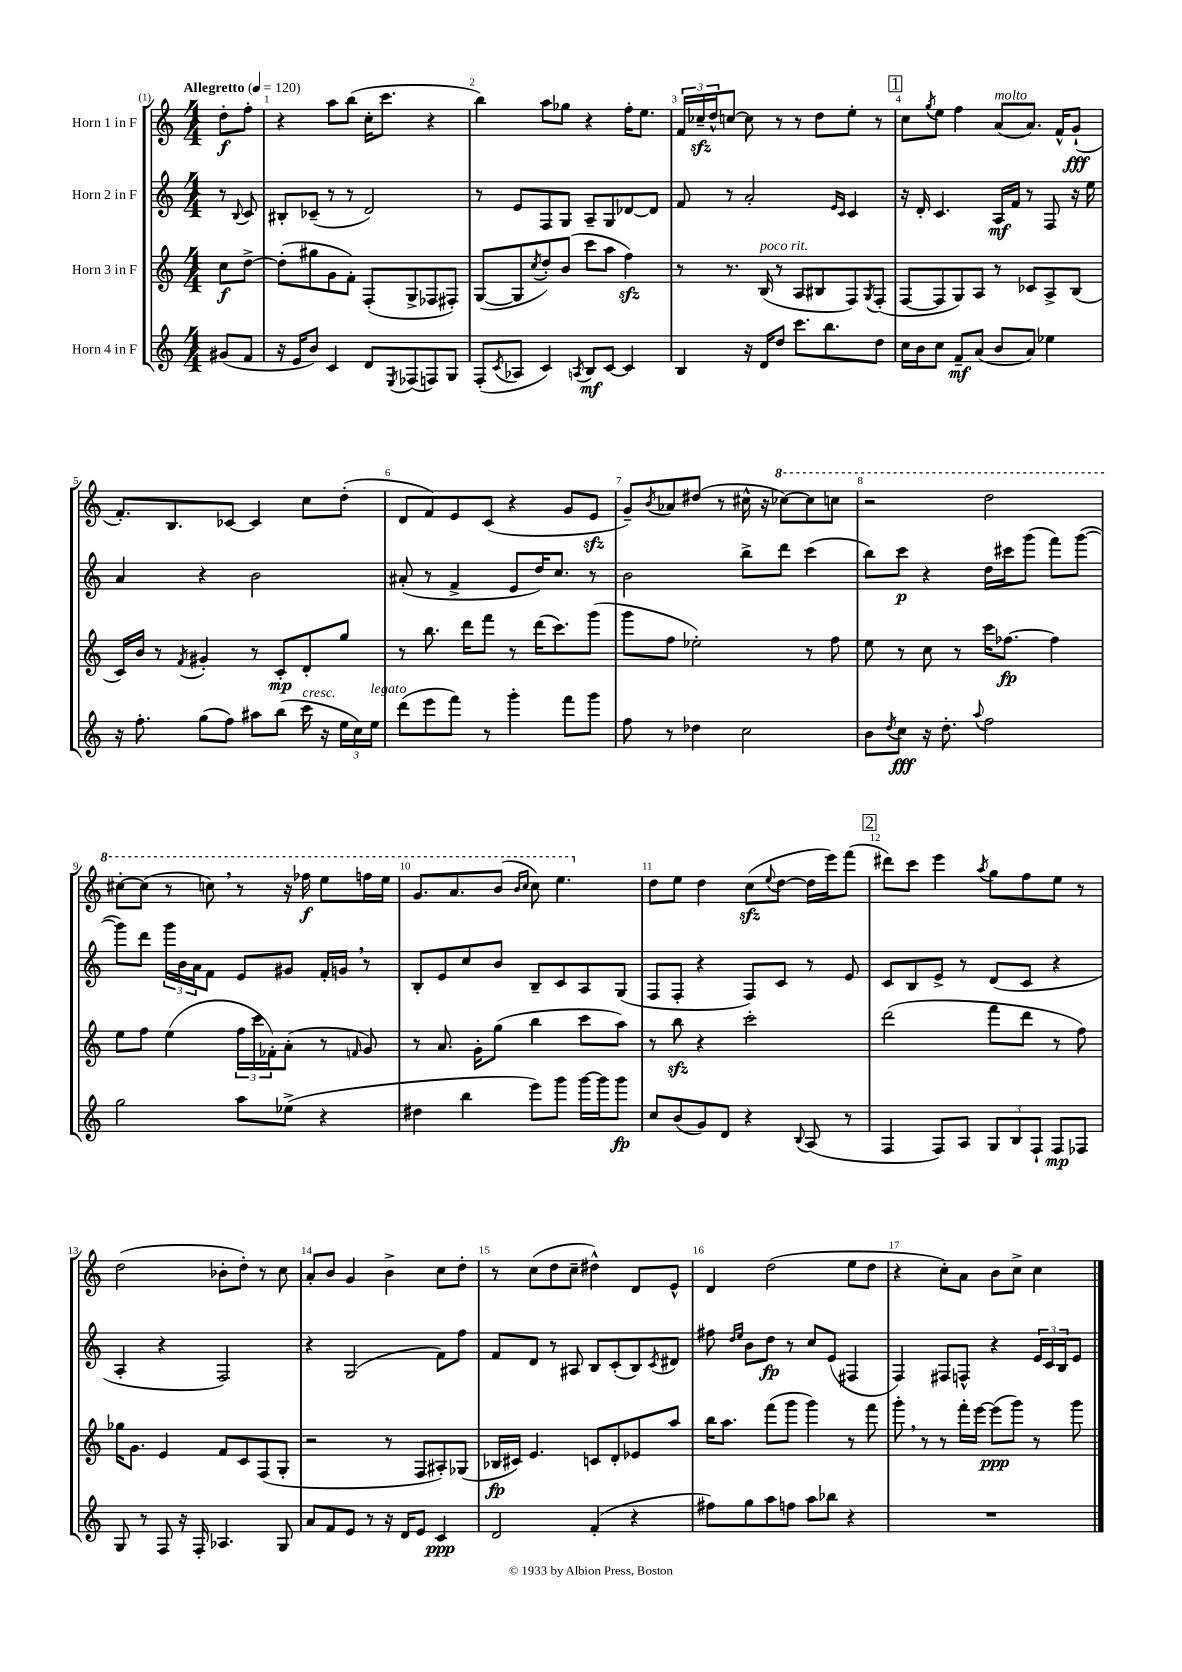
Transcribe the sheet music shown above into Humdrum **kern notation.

**kern	**dynam	**kern	**dynam	**kern	**dynam	**kern	**dynam
*part4	*part4	*part3	*part3	*part2	*part2	*part1	*part1
*staff4	*staff4	*staff3	*staff3	*staff2	*staff2	*staff1	*staff1
*I"Horn 4 in F	*	*I"Horn 3 in F	*	*I"Horn 2 in F	*	*I"Horn 1 in F	*
*clefG2	*	*clefG2	*	*clefG2	*	*clefG2	*
*k[]	*	*k[]	*	*k[]	*	*k[]	*
*M4/4	*	*M4/4	*	*M4/4	*	*M4/4	*
*MM120	*	*MM120	*	*MM120	*	*MM120	*
=	=	=	=	=	=	=	=
!	!	!	!	!	!	!LO:TX:a:B:t=Allegretto	!
(8g#X/L	.	8cc\L	f	8r	.	8dd'\L	f
.	.	.	.	8qqB/	.	.	.
8f/J	.	[8dd^\J	.	8c/	.	8ff'\J	.
=1	=1	=1	=1	=1	=1	=1	=1
16r	.	(8dd'\L]	.	8B#X'/L	.	4r	.
16e/KL	.	.	.	.	.	.	.
8b/J)	.	8gg#X\	.	(8c-X~/J	.	.	.
4c/	.	8g\	.	8r	.	8aa\L	.
.	.	8f'\J)	.	8r	.	(8bb\J	.
8d/L	.	(8F'/L	.	2d/)	.	16cc'\KL	.
.	.	.	.	.	.	8.ccc\J	.
8qE/	.	.	.	.	.	.	.
(8F-X/	.	8G^/	.	.	.	.	.
8Fn/)	.	8F-X/	.	.	.	4r	.
8G/J	.	8F#X'/J)	.	.	.	.	.
=2	=2	=2	=2	=2	=2	=2	=2
(8F'/L	.	([8G/L	.	8r	.	4bb\)	.
8qc/	.	.	.	.	.	.	.
8A-X/J	.	8G/]	.	8e/L	.	.	.
.	.	8qcc/	.	.	.	.	.
4c/)	.	8dd'/)	.	8F/	.	8aa\L	.
.	.	(8b/J	.	8G/J	.	8gg-X\J	.
8qAn/	.	.	.	.	.	.	.
8B/L	mf	8ccc\L	.	8A~/L	.	4r	.
[8c/J	.	8aa\J	.	8G/	.	.	.
4c/]	.	4ffzz\)	.	[8d-X/	.	16ff'\KL	.
.	.	.	.	.	.	8.ee\J	.
.	.	.	.	8d-/J]	.	.	.
=3	=3	=3	=3	=3	=3	=3	=3
4B/	.	8r	.	8f/	.	24f/LL	.
.	.	.	.	.	.	24cc-Xzz~/	.
.	.	.	.	.	.	24dd^^/J	.
.	.	8.r	.	8r	.	[8ccn/J	.
16r	.	.	.	2a'/	.	8cc\]	.
!	!	!LO:TX:a:i:t=poco rit.	!	!	!	!	!
16d/KL	.	(16B/	.	.	.	.	.
8dd/J	.	8r	.	.	.	8r	.
8.ccc\L	.	8A/L	.	.	.	8r	.
.	.	8B#X/	.	.	.	8dd\L	.
8.bb\	.	.	.	.	.	.	.
.	.	.	.	16qqe/LL	.	.	.
.	.	.	.	16qqc/JJ	.	.	.
.	.	8F/)	.	4c/	.	8ee'\J	.
.	.	8qG/	.	.	.	.	.
8dd\J	.	(8F'/J	.	.	.	8r	.
!!LO:REH:place=s1:t=1
=4	=4	=4	=4	=4	=4	=4	=4
16cc\LL	.	[8F/L	.	16r	.	8cc\L	.
16b\J	.	.	.	16d'/	.	.	.
.	.	.	.	.	.	8qgg/	.
8cc\J	.	8F/]	.	4.c/	.	8ee\J	.
8f~/L	mf	8G/)	.	.	.	4ff\	.
(8a/J	.	8A/J	.	.	.	.	.
!	!	!	!	!	!	!LO:TX:a:i:t=molto	!
8b/L	.	8r	.	16A/LL	mf	(8a/L	.
.	.	.	.	16f/JJ	.	.	.
8a/J)	.	8c-X/L	.	8r	.	8.a/J)	.
4ee-X\	.	8A^/	.	8F/	.	.	.
.	.	.	.	.	.	16f^^/KL	.
.	.	(8B/J	.	16r	.	(8g`/J	fff
.	.	.	.	16ee\	.	.	.
!!LO:LB:g=z
=5	=5	=5	=5	=5	=5	=5	=5
16r	.	16c/LL)	.	4a/	.	8.f'/L)	.
8.ff'\	.	16b/JJ	.	.	.	.	.
.	.	8r	.	.	.	.	.
.	.	.	.	.	.	8.B/	.
.	.	8qf/	.	.	.	.	.
(8gg\L	.	4g#X'/	.	4r	.	.	.
8ff\J)	.	.	.	.	.	[8c-X/J	.
8aa#X\L	.	8r	.	2b\	.	4c-/]	.
(8bb\J	.	8c'/L	mp	.	.	.	.
!LO:TX:a:i:t=cresc.	!	!	!	!	!	!	!
16ccc\	.	8d'/	.	.	.	8cc\L	.
16r	.	.	.	.	.	.	.
24ee\LL	.	8gg/J	.	.	.	(8dd'\J	.
24cc\)	.	.	.	.	.	.	.
!LO:TX:a:i:t=legato	!	!	!	!	!	!	!
24ee\JJ	.	.	.	.	.	.	.
=6	=6	=6	=6	=6	=6	=6	=6
(8ddd\L	.	8r	.	(8a#X'/	.	8d/L	.
8eee\	.	8.bb\	.	8r	.	8f/)	.
8fff\J)	.	.	.	4f^/	.	8e/	.
.	.	16ddd\KL	.	.	.	.	.
8r	.	8fff\J	.	.	.	(8c/J	.
4ggg'\	.	8r	.	8e/L	.	4r	.
.	.	(16ddd\KL	.	16dd/K)	.	.	.
.	.	8.ccc\)	.	8.cc/J	.	.	.
8fff\L	.	.	.	.	.	8g/L	.
8ggg\J	.	(8ggg\J	.	8r	.	8ezz/J	.
=7	=7	=7	=7	=7	=7	=7	=7
8ff\	.	8ggg\L	.	2b\	.	8g~/L)	.
.	.	.	.	.	.	8qb/	.
8r	.	8ff\J	.	.	.	8a-X/	.
4dd-X\	.	2ee-X'\)	.	.	.	(8dd#X/J	.
.	.	.	.	.	.	8r	.
2cc\	.	.	.	8bb^\L	.	16cc#X^^\	.
.	.	.	.	.	.	16r	.
*	*	*	*	*	*	*8va	*
.	.	.	.	8ddd\J	.	[8ccc-X\L)	.
.	.	8r	.	(4ccc\	.	8ccc-\]	.
.	.	8ff\	.	.	.	8cccn\J	.
=8	=8	=8	=8	=8	=8	=8	=8
8b\L	.	8ee\	.	8bb\L)	.	2r	.
8qdd/	.	.	.	.	.	.	.
8cc\J	fff	8r	.	8ccc\J	p	.	.
16r	.	8cc\	.	4r	.	.	.
8.dd'\	.	.	.	.	.	.	.
.	.	8r	.	.	.	.	.
8qqaa/	.	.	.	.	.	.	.
2ff\	.	16ccc\KL	.	16dd\LL	.	2ddd\	.
.	.	[8.ff-X\J	fp	16ccc#X\J	.	.	.
.	.	.	.	(8ggg\J	.	.	.
.	.	4ff-\]	.	8fff\L)	.	.	.
.	.	.	.	([8ggg\J	.	.	.
!!LO:LB:g=z
=9	=9	=9	=9	=9	=9	=9	=9
2gg\	.	8ee\L	.	8ggg\L])	.	[8ccc#X'\L	.
.	.	8ff\J	.	8ddd\J	.	(8ccc#\J]	.
.	.	(4ee\	.	24ggg\LL	.	8r	.
.	.	.	.	24b\	.	.	.
.	.	.	.	24a\J	.	.	.
.	.	.	.	8f\J	.	8cccn,\)	.
8aa\L	.	24ff\LL	.	8e/L	.	8r	.
.	.	24ccc\	.	.	.	.	.
.	.	24f-X'\J)	.	.	.	.	.
(8ee-X^\J	.	(8a'\J	.	8g#X/J	.	16r	.
.	.	.	.	.	.	16fff-X\	f
4r	.	8r	.	16f'/LL	.	8eee\L	.
.	.	.	.	16gn,/JJ	.	.	.
.	.	16qqfn/	.	.	.	.	.
.	.	8g/)	.	8r	.	16fffn\L	.
.	.	.	.	.	.	16eee\JJ	.
=10	=10	=10	=10	=10	=10	=10	=10
4dd#X\	.	8r	.	8B'/L	.	8.gg/L	.
.	.	8.a/	.	8e/	.	.	.
.	.	.	.	.	.	8.aa/	.
4bb\	.	.	.	8cc/	.	.	.
.	.	16g'\KL	.	.	.	.	.
.	.	(8gg\J	.	8b/J	.	(8bb/J	.
.	.	.	.	.	.	16qqbb/LL	.
.	.	.	.	.	.	16qqccc/JJ	.
8eee\L)	.	4bb\	.	8B~/L	.	8ccc\)	.
8ggg\J	.	.	.	8c/	.	4.eee\	.
[16ggg\LL	.	8ccc\L	.	8A/	.	.	.
16ggg\J]	.	.	.	.	.	.	.
8ggg\J	fp	8aa\J)	.	(8G/J	.	.	.
=11	=11	=11	=11	=11	=11	=11	=11
*	*	*	*	*	*	*X8va	*
8cc/L	.	8r	.	8F/L	.	8dd\L	.
(8b/	.	8bbzz\	.	8F'/J	.	8ee\J	.
8g/)	.	4r	.	4r	.	4dd\	.
8d/J	.	.	.	.	.	.	.
4r	.	2ccc'\	.	8F/L)	.	(8cczz\L	.
.	.	.	.	.	.	8qqee/	.
.	.	.	.	8c/J	.	[8dd\J	.
8qqB/	.	.	.	.	.	.	.
(8A/	.	.	.	8r	.	16dd\LL]	.
.	.	.	.	.	.	16eee\J)	.
8r	.	.	.	8e/	.	(8fff\J	.
!!LO:REH:place=s1:t=2
=12	=12	=12	=12	=12	=12	=12	=12
4F/	.	(2ddd\	.	8c/L	.	8ddd#X\L)	.
.	.	.	.	8B/	.	8ccc\J	.
8F/L)	.	.	.	8e^/J	.	4eee\	.
8A/J	.	.	.	8r	.	.	.
.	.	.	.	.	.	8qaa/	.
12G/L	.	8fff\L	.	(8d/L	.	8gg\L	.
12B/	.	.	.	.	.	.	.
.	.	8ddd\J	.	8c/J	.	8ff\	.
12F`/J	.	.	.	.	.	.	.
8F/L	mp	8r	.	4r	.	8ee\J	.
8F-X/J	.	8ff\)	.	.	.	8r	.
!!LO:LB:g=z
=13	=13	=13	=13	=13	=13	=13	=13
8G/	.	16gg-X\KL	.	4A'/	.	(2dd\	.
.	.	8.g\J	.	.	.	.	.
8r	.	.	.	.	.	.	.
8F/	.	4e/	.	4r	.	.	.
16r	.	.	.	.	.	.	.
16F'/	.	.	.	.	.	.	.
4.A-X/	.	8f/L	.	2F/)	.	8b-X'\L	.
.	.	8c/	.	.	.	8dd'\J)	.
.	.	(8F/	.	.	.	8r	.
8G/	.	8G'/J	.	.	.	8cc\	.
=14	=14	=14	=14	=14	=14	=14	=14
8a/L	.	2r	.	4r	.	8a'/L	.
8f/	.	.	.	.	.	8b/J	.
8e/J	.	.	.	(2G/	.	4g/	.
8r	.	.	.	.	.	.	.
16r	.	8r	.	.	.	4b^\	.
16d/KL	.	.	.	.	.	.	.
8e/J	.	8F/L	.	.	.	.	.
4c/	ppp	8A#X'/)	.	8f\L)	.	8cc\L	.
.	.	(8G-X/J	.	8ff\J	.	8dd'\J	.
=15	=15	=15	=15	=15	=15	=15	=15
2d/	.	16B-X/LL	fp	8f/L	.	8r	.
.	.	16c#X/JJ)	.	.	.	.	.
.	.	4.e/	.	8d/J	.	(8cc\L	.
.	.	.	.	8r	.	8dd\	.
.	.	.	.	8A#X/	.	8cc~\J	.
(4f'/	.	8cn/L	.	8B/L	.	4dd#X^^\)	.
.	.	8d'/	.	(8c'/	.	.	.
4r	.	8e-X/	.	8B/)	.	8d/L	.
.	.	.	.	8qc/	.	.	.
.	.	8aa/J	.	8d#X/J	.	8e^^/J	.
=16	=16	=16	=16	=16	=16	=16	=16
8ff#X\L)	.	16bb\KL	.	8ff#X\	.	4d/	.
.	.	8.aa\J	.	.	.	.	.
.	.	.	.	16qqdd/LL	.	.	.
.	.	.	.	16qqee/JJ	.	.	.
8gg\	.	.	.	8b\L	.	.	.
8aa\	.	(8fff\L	.	8dd\J	fp	(2dd\	.
8ffn\J	.	8ggg\J	.	8r	.	.	.
8aa\L	.	4ggg\)	.	8cc/L	.	.	.
8bb-X\J	.	.	.	(8e/J	.	.	.
4r	.	8r	.	4F#X/	.	8ee\L	.
.	.	8fff\	.	.	.	8dd\J	.
=17	=17	=17	=17	=17	=17	=17	=17
1r	.	8ggg',\	.	4F/)	.	4r	.
.	.	8r	.	.	.	.	.
.	.	8r	.	8F#X/L	.	8cc'\L)	.
.	.	16fff'\LL	.	8Fn^^/J	.	8a\J	.
.	.	[16eee\JJ	.	.	.	.	.
.	.	(8eee\L]	ppp	4r	.	8b\L	.
.	.	8ggg\J)	.	.	.	8cc^\J	.
.	.	8r	.	24e/LL	.	4cc\	.
.	.	.	.	24c/	.	.	.
.	.	.	.	24B/J	.	.	.
.	.	8ggg\	.	8e/J	.	.	.
==	==	==	==	==	==	==	==
*-	*-	*-	*-	*-	*-	*-	*-
